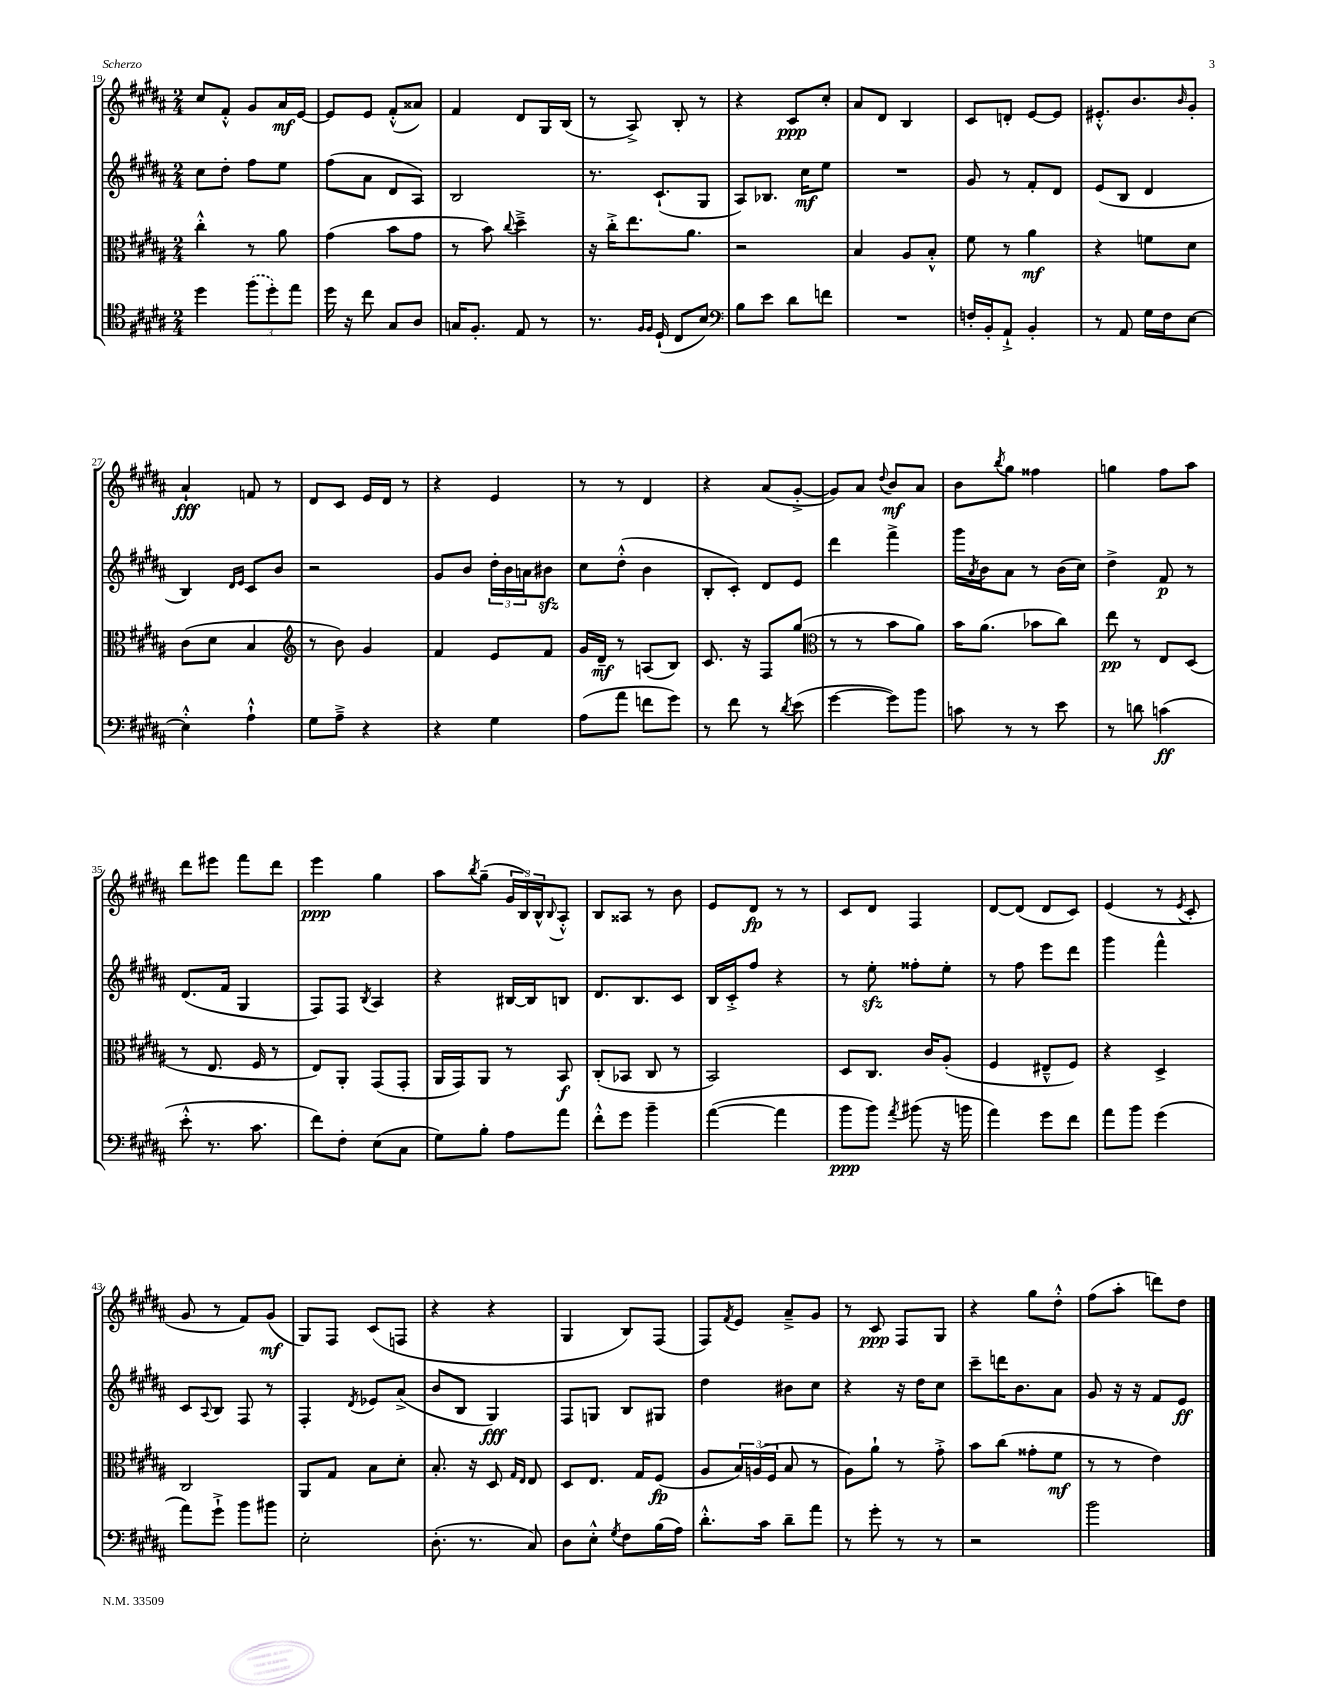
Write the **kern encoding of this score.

**kern	**kern	**kern	**kern
*staff4	*staff3	*staff2	*staff1
*clefC4	*clefC3	*clefG2	*clefG2
*k[f#c#g#d#a#]	*k[f#c#g#d#a#]	*k[f#c#g#d#a#]	*k[f#c#g#d#a#]
*M2/4	*M2/4	*M2/4	*M2/4
4dd#\	4cc#'^^\	8cc#\L	8cc#/L
.	.	8dd#'\J	8f#'^^/J
(12ff#\L	8r	8ff#\L	8g#/L
12dd#'\)	.	.	.
.	8a#\	8ee\J	16a#/L
12ee\J	.	.	.
.	.	.	[16e/JJ
=	=	=	=
16dd#\	(4g#\	(8ff#\L	8e/]L
16r	.	.	.
8cc#\	.	8a#\J	8e/J
8G#/L	8b\L	8d#/L	(8f#'^^/L
8A#/J	8g#\J	8A#/J)	8a##/J)
=	=	=	=
16G/LK	8r	2B/	4f#/
8.F#'/J	.	.	.
.	8b\)	.	.
.	8qqcc#/	.	.
8E/	4dd#~^\	.	8d#/L
8r	.	.	16G#/L
.	.	.	(16B/JJ
=	=	=	=
8.r	16r	8.r	8r
.	16cc#'^\LK	.	.
.	8.ee\	.	8A#^/)
16qqF#/LL	.	.	.
16qqF#/JJ	.	.	.
(16D#`/	.	(8.c#`/L	.
8C#/L	.	.	8B'/
.	8.a#\J	.	.
8B/J)	.	8G#/J	8r
=	=	=	=
*clefF4	*	*	*
8B\L	2r	8A#/L)	4r
8e\J	.	8.B-/J	.
8d#\L	.	.	8c#/L
.	.	16cc#\LK	.
8f\J	.	8ee\J	8cc#'/J
=	=	=	=
2r	4B/	2r	8a#/L
.	.	.	8d#/J
.	8A#/L	.	4B/
.	8B'^^/J	.	.
=	=	=	=
16F'/LL	8f#\	8g#/	8c#/L
16BB'/J	.	.	.
8AA#`^/J	8r	8r	8d'/J
4BB'/	4a#\	8f#'/L	[8e/L
.	.	8d#/J	8e/]J
=	=	=	=
8r	4r	(8e/L	8.e#'^^/L
8AA#/	.	8B/J	.
.	.	.	8.b/
16G#\LL	8f\L	4d#/	.
16F#\J	.	.	.
.	.	.	16qqb/
[8E\J	8d#\J	.	8g#'/J
=	=	=	=
4E'^^\]	(8c#\L	4B/)	4a#`/
.	8d#\J	.	.
.	.	16qqd#/LL	.
.	.	16qqe/JJ	.
4A#`^^\	4B/	8c#/L	8f/
.	.	8b/J	8r
=	=	=	=
*	*clefG2	*	*
8G#\L	8r	2r	8d#/L
8A#~^\J	8b\)	.	8c#/J
4r	4g#/	.	16e/LL
.	.	.	16d#/JJ
.	.	.	8r
=	=	=	=
4r	4f#/	8g#/L	4r
.	.	8b/J	.
4G#\	8e/L	24dd#'\LL	4e/
.	.	24b\	.
.	.	24a\J	.
.	8f#/J	8b#\J	.
=	=	=	=
(8A#\L	16g#/LL	8cc#\L	8r
.	16d#~/JJ	.	.
8a#\J	8r	(8dd#'^^\J	8r
8f\L	(8A/L	4b\	4d#/
8g#\J)	8B/J)	.	.
=	=	=	=
8r	8.c#/	8B'/L	4r
8f#\	.	8c#'/J)	.
.	16r	.	.
8r	8F#/L	8d#/L	(8a#/L
8qd#/	.	.	.
(8e\	(8gg#/J	8e/J	[8g#'^/J
=	=	=	=
*	*clefC3	*	*
[4g#\	8r	4ddd#\	8g#/]L)
.	8r	.	8a#/J
.	.	.	8qqdd#/
8g#\]L)	8b\L	4fff#^\	8b/L
8b\J	8a#\J)	.	8a#/J
=	=	=	=
8c\	16b\LK	16ggg#\LL	8b\L
.	.	8qa#/	.
.	(8.a#\J	16b\J	.
.	.	.	8qbb/
8r	.	8a#\J	8gg#\J
8r	8b-\L	8r	4ff##\
8e\	8cc#\J)	(16b\LL	.
.	.	16cc#\JJ)	.
=	=	=	=
8r	8ee\	4dd#^\	4gg\
8d\	8r	.	.
(4c\	8E/L	8f#/	8ff#\L
.	(8D#/J	8r	8aa#\J
=	=	=	=
8e'^^\	8r	(8.d#/L	8ddd#\L
8.r	8.E/	.	8eee#\J
.	.	16f#/Jk	.
.	.	4G#/	8fff#\L
8.c#\	16F#/	.	.
.	8r	.	8ddd#\J
=	=	=	=
8f#\L)	8E/L)	8F#/L)	4eee\
8F#'\J	8AA#'/J	8F#/J	.
.	.	8qB/	.
(8E\L	(8GG#/L	4A#/	4gg#\
8C#\J	8GG#'/J	.	.
=	=	=	=
8G#\L)	16AA#/LL	4r	8aa#\L
.	16GG#/J)	.	.
.	.	.	8qbb/
8B'\J	8AA#/J	.	(8gg#~\J
8A#\L	8r	[16B#/LL	24g#/LL
.	.	.	24B/)
.	.	16B#/]J	.
.	.	.	24B^^/J
.	.	.	8qqB/
8a#\J	8BB/	8B/J	8A#'^^/J
=	=	=	=
8f#'^^\L	(8C#'/L	8.d#/L	8B/L
8g#\J	8BB-/J	.	8A##/J
.	.	8.B/	.
4b~\	8C#/	.	8r
.	8r	8c#/J	8b\
=	=	=	=
([4a#\	2BB/)	16B/LL	8e/L
.	.	16c#'^/J	.
.	.	8ff#/J	8d#/J
4a#\]	.	4r	8r
.	.	.	8r
=	=	=	=
8b\L	8D#/L	8r	8c#/L
8b\J)	8.C#/J	8ee'\	8d#/J
8qa#/	.	.	.
(8b#\	.	8ff##'\L	4F#/
.	16c#/LK	.	.
16r	(8A#'/J	8ee'\J	.
16b\	.	.	.
=	=	=	=
4a#\)	4F#/	8r	[8d#/L
.	.	8ff#\	(8d#/]J
8g#\L	8E#~^^/L	8eee\L	8d#/L
8f#\J	8F#/J)	8ddd#\J	8c#/J)
=	=	=	=
8a#\L	4r	4ggg#\	(4e/
8b\J	.	.	.
(4g#\	4D#^/	4fff#^^\	8r
.	.	.	8qe/
.	.	.	8c#'/
=	=	=	=
8a#\L)	2C#/	8c#/L	8g#/
.	.	8qqA#/	.
8g#`^\J	.	8B/J	8r
8b\L	.	8F#/	8f#/L)
8b#\J	.	8r	(8g#/J
=	=	=	=
2E'\	8AA#/L	4F#'/	8G#/L)
.	8G#/J	.	8F#/J
.	.	8qd#/	.
.	8B\L	8e-/L	(8c#/L
.	8d#'\J	(8a#^/J	8F/J
=	=	=	=
(8.D#'\	8.B'/	8b/L	4r
.	.	8B/J	.
8.r	16r	.	.
.	8D#/	4G#/)	4r
.	16qqG#/LL	.	.
.	16qqE/JJ	.	.
8C#/)	8E/	.	.
=	=	=	=
8D#\L	8D#/L	8F#/L	4G#/
8E'^^\J	8.E/J	8G/J	.
8qG#/	.	.	.
8F#\L	.	8B/L	8B/L)
.	16G#/LK	.	.
(16B\L	(8F#/J	8G#/J	(8F#/J
16A#\JJ)	.	.	.
=	=	=	=
8.d#'^^\L	8A#/L	4dd#\	8F#/L)
.	.	.	8qf#/
.	24B/L)	.	8e/J
.	(24A/	.	.
16c#\Jk	.	.	.
.	24F#/JJ	.	.
8d#~\L	8B/	8b#\L	8a#~^/L
8a#\J	8r	8cc#\J	8g#/J
=	=	=	=
8r	8A#\L)	4r	8r
8g#'\	8a#`\J	.	8c#/
8r	8r	16r	8F#/L
.	.	16dd#\LK	.
8r	8g#'^\	8cc#\J	8G#/J
=	=	=	=
2r	8b\L	8ccc#~\L	4r
.	(8cc#\J	16ddd\K	.
.	.	8.b\	.
.	8g##'\L	.	8gg#\L
.	8f#\J	8a#\J	8dd#'^^\J
=	=	=	=
2b\	8r	8g#/	(8ff#\L
.	8r	16r	8aa#'\J
.	.	16r	.
.	4e\)	8f#/L	8ddd\L)
.	.	8e/J	8dd#\J
==	==	==	==
*-	*-	*-	*-
